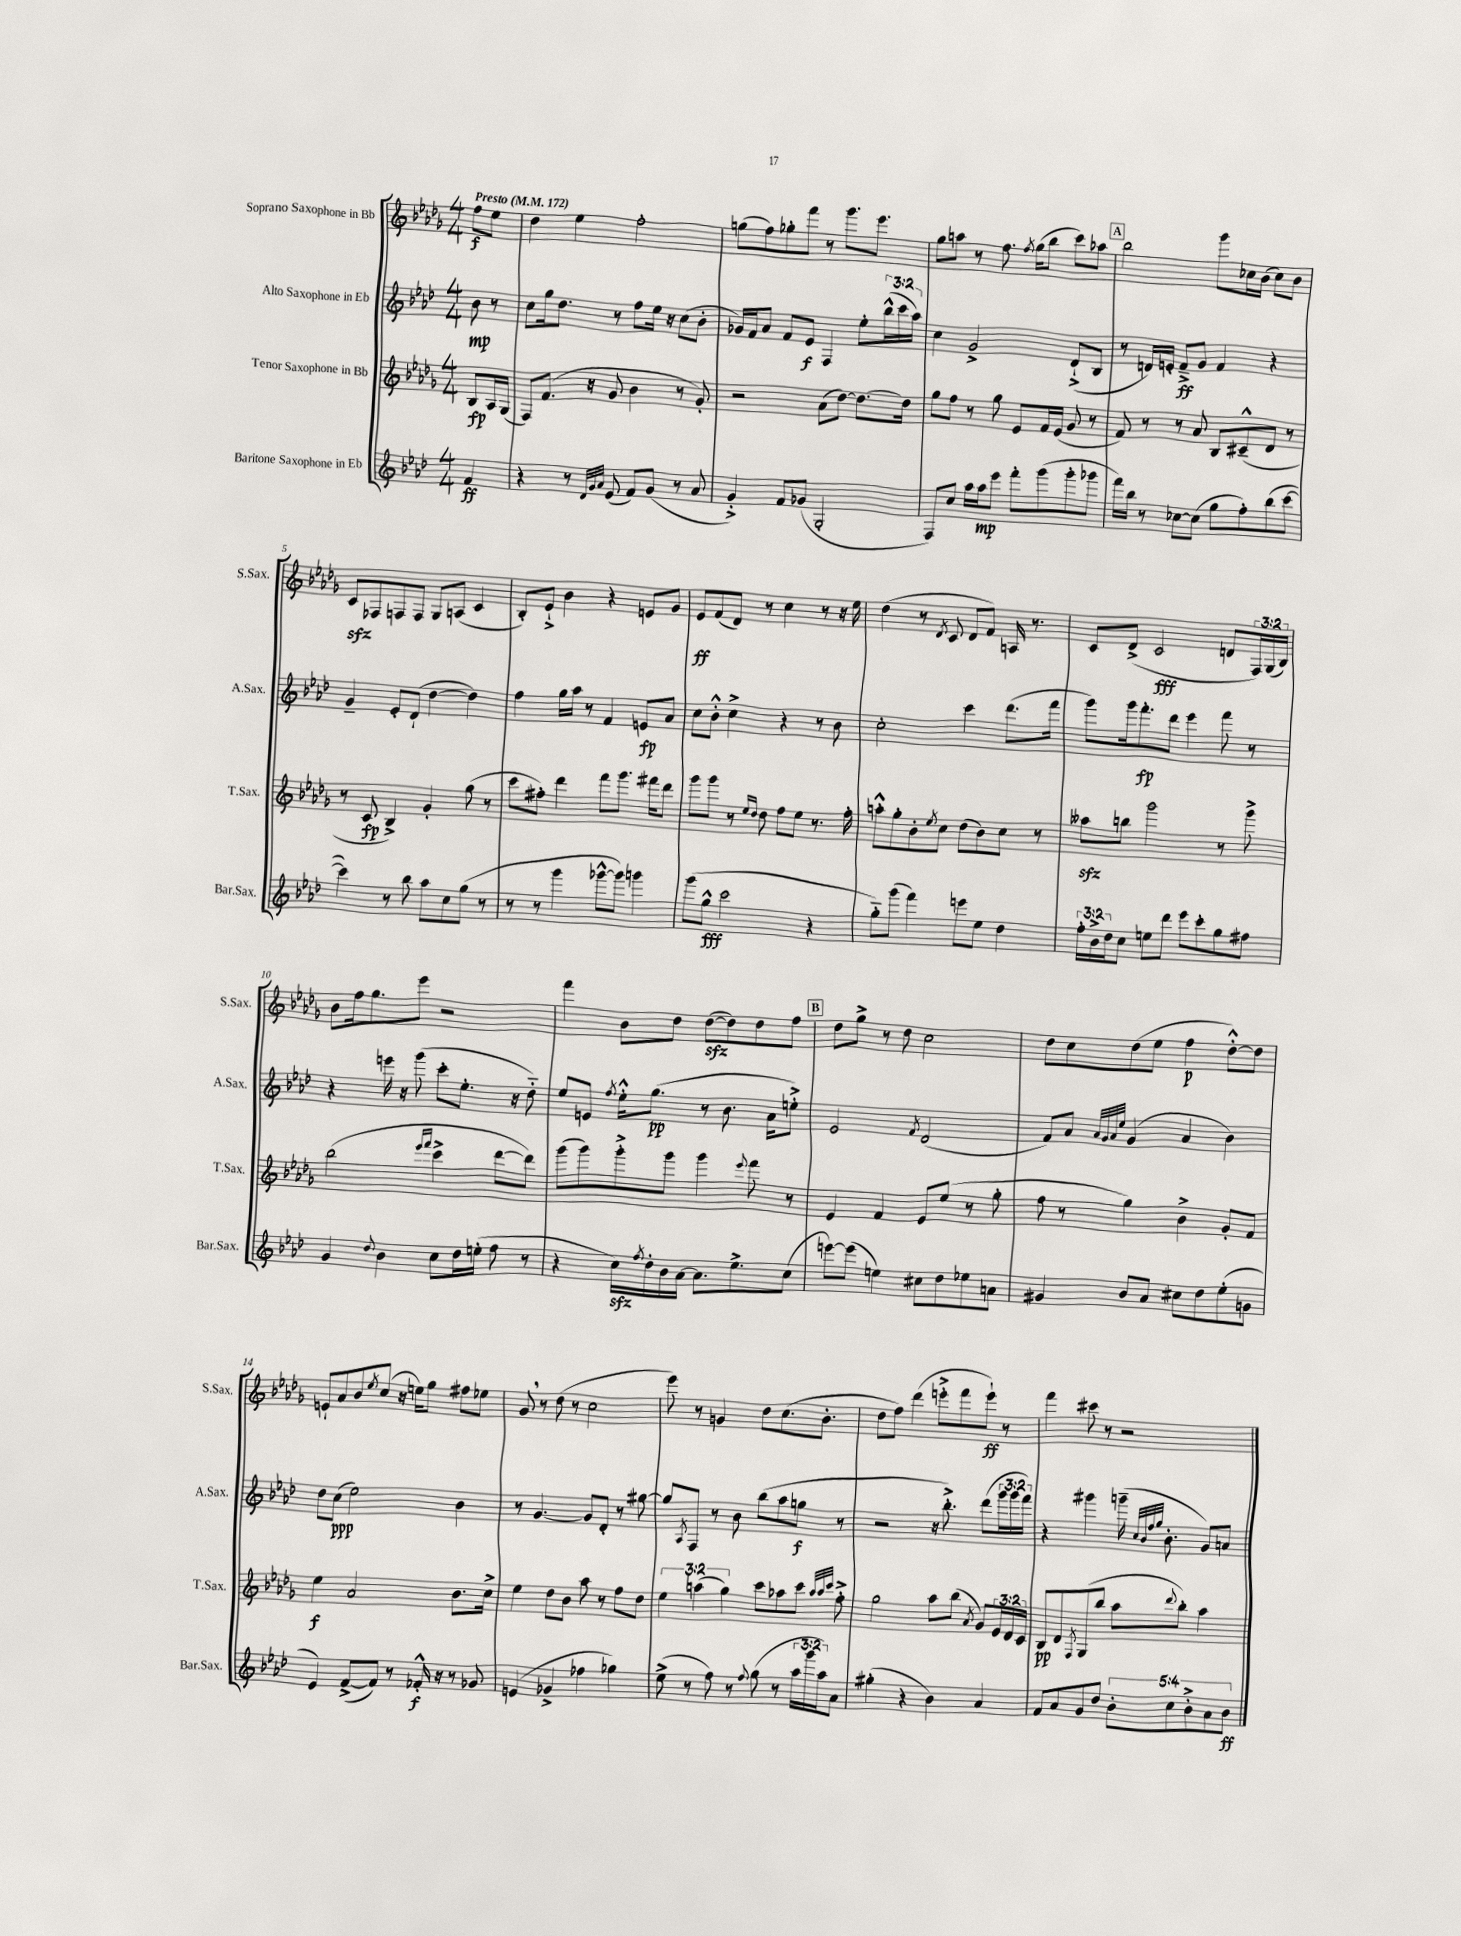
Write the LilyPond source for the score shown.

<<
\new StaffGroup <<
\new Staff = "s0" \with { instrumentName = "Soprano Saxophone in Bb" shortInstrumentName = "S.Sax." } {
    \clef treble \key des \major \numericTimeSignature \time 4/4 \override Staff.TupletNumber.text = #tuplet-number::calc-fraction-text \partial 4 \tempo "Presto" 4 = 172
    f''8\f ees''8 |
    des''4 ees''4 f''2-. |
    g''8( f''8) ges''8-. f'''8 r8 ges'''8. ees'''8. |
    ges''8 a''8 r8 f''8. \acciaccatura { f''8 } ges''16( bes''8 c'''8) aes''8 |
    \mark \markup { \box "A" } bes''2 ges'''8 ces''16 bes'16( ces''8) bes'8 |
    c'8\sfz fes8 f8 f8 ges8 a8( c'4 |
    bes8-.) ees'8-!-> bes'4 r4 e'8 ges'8 |
    ees'8\ff f'8( des'8) r8 c''4 r8 r16 ees''16 |
    des''4( r8 \acciaccatura { des'8 } c'8 des'8 f'8) a16 r8. |
    c'8 des'8->( c'2\fff d'8 \tuplet 3/2 { f16) ges16( bes16) } |
    bes'8 f''16 ges''8. ees'''8 r2 |
    f'''4 bes'8 des''8 des''8~\sfz( des''8) des''8 f''8 |
    \mark \markup { \box "B" } des''8 ges''8-> r8 des''8 c''2 |
    des''8 c''8 des''8( ees''8 f''4\p des''8~-.-^) des''8 |
    e'8-! aes'8 bes'8 \acciaccatura { ees''8 } c''8( r16 e''16) ges''8 fis''8 ees''8 |
    ges'8 \breathe r8 des''8( r8 c''2 |
    ees'''8) r8 g'4 des''8 c''8.( bes'8.-. |
    des''8 f''8) des'''4( e'''8-.-> f'''8 e'''8-!\ff) r8 |
    f'''4 cis'''8 r8 r2 \bar "|." |
}
\new Staff = "s1" \with { instrumentName = "Alto Saxophone in Eb" shortInstrumentName = "A.Sax." } {
    \clef treble \key aes \major \numericTimeSignature \time 4/4 \override Staff.TupletNumber.text = #tuplet-number::calc-fraction-text \partial 4
    bes'8\mp r8 |
    c''8 g''16 des''8. r8 f''8 ees''16 r16 c''8( bes'8-. |
    ges'16) f'16 aes'8 f'8 ees'8\f f4 ees''8-. \tuplet 3/2 { bes''16-^( c'''16 aes''16) } |
    c''4 g'2-> des'8-!->( bes8 |
    \mark \markup { \box "A" } r8 d'16) e'16-. f'8--->\ff g'8 f'4 r4 |
    g'4-- ees'8-. des'8-!( des''4~ des''4) |
    f''4 g''16 aes''16 r8 f'4 e'8\fp aes'8 |
    c''8 bes'8-.-^ c''4-> r4 r8 bes'8 |
    c''2-. c'''4 des'''8.( f'''16 |
    g'''8) g'''16 f'''8.-.\fp des'''8 ees'''4 f'''8 r8 |
    r4 e'''16 r16 g'''8( c'''8-. ees''8.-. r16 des''8-_) |
    ees''8 e'8 \acciaccatura { f''8 } ees''16-.-^ g''8.\pp( r8 bes'8. aes'16 e''8-.->) |
    \mark \markup { \box "B" } ees'2 \acciaccatura { f'8 } des'2( |
    f'8) aes'8 \grace { aes'32 g'32 aes'32 ees''32 } g'4( aes'4 bes'4) |
    des''8 c''8\ppp( ees''2) bes'4 |
    r8 g'4.~ g'8 des'8-. r8 gis''8~ |
    gis''8 \acciaccatura { aes8 } f8 r8 bes'8 bes''8( aes''8 g''8\f r8 |
    r2 r16 bes''8.-.->) des'''8( \tuplet 3/2 { g'''16 g'''16 f'''16) } |
    r4 gis'''4 g'''16--( \grace { c''32 bes'32 f''32 g''32 } bes'8.-. g'8) a'8 \bar "|." |
}
\new Staff = "s2" \with { instrumentName = "Tenor Saxophone in Bb" shortInstrumentName = "T.Sax." } {
    \clef treble \key des \major \numericTimeSignature \time 4/4 \override Staff.TupletNumber.text = #tuplet-number::calc-fraction-text \partial 4
    bes8\fp aes16 ges16( |
    f8) f'8.( r16 ges'8 bes'4 r8 ges'8-.) |
    r2 aes'8( des''8~) des''8.~ des''16 |
    ges''8 f''8 r8 ges''8 ees'8 f'16 ees'16( ges'8 r8 |
    \mark \markup { \box "A" } f'8) r8 r8 aes'8 bes8 cis'8---^( des'8 r8 |
    r8 c'8\fp bes4->) ges'4-. ges''8( r8 |
    c'''8 fis''8-.) des'''4 f'''8 ges'''8. fis'''16 des'''8 |
    ges'''8 ges'''8 r8 \grace { ees''16 des''16 } des''8 f''8 ees''8 r8. f''16-. |
    a''8-.-^ ges''8-. bes'8-. \acciaccatura { ees''8 } c''8 des''8( bes'8) c''8 r8 |
    aeses''8\sfz b''8 ges'''2 r8 ges'''8-> |
    bes''2( \grace { ees'''16 f'''16 } c'''4-> des'''8~ des'''8) |
    ges'''8( ges'''8) ges'''8-.-> ges'''8 ges'''4 \appoggiatura { ees'''8 } f'''8 r8 |
    \mark \markup { \box "B" } ees'4 f'4 ees'8 ees''8( r8 ges''8-. |
    f''8 r8 ges''4) bes'4-> ges'8-. f'8 |
    ees''4\f aes'2 bes'8. c''16-> |
    ees''4 des''8 bes'8 aes''8 r8 f''8 des''8 |
    \tuplet 3/2 { ees''4 a''4( ges''4) } c'''8 aes''8 c'''8 \grace { aes''32 aes''32 c'''32 } f''8-.-> |
    ges''2 aes''8 bes''8( \acciaccatura { aes'8 } ges'8) \tuplet 3/2 { ees'16 des'16 c'16 } |
    bes8\pp des'8 \acciaccatura { f8 } ges8( bes''8 aes''8 \appoggiatura { des'''8 } bes''8-.) aes''4 \bar "|." |
}
\new Staff = "s3" \with { instrumentName = "Baritone Saxophone in Eb" shortInstrumentName = "Bar.Sax." } {
    \clef treble \key aes \major \numericTimeSignature \time 4/4 \override Staff.TupletNumber.text = #tuplet-number::calc-fraction-text \partial 4
    f'4\ff |
    r4 r8 \grace { des'32 g'32 aes'32 } ees'8( f'8) g'8( r8 aes'8 |
    g'4-.->) f'8 ges'8( g2-. |
    f8) c''8 aes''16 aes''16\mp ees'''8 f'''8-. g'''8( g'''8-. ges'''8 |
    \mark \markup { \box "A" } f'''16) bes''16 r8 ces''8~ ces''8( g''8 f''8-.) bes''8( c'''8~ |
    c'''4) r8 bes''8 aes''8 c''8 g''8( r8 |
    r8 r8 g'''4 ges'''8~-^ ges'''8) g'''4 |
    g'''8( g''8-^\fff c'''2 r4 |
    g''8-_) g'''8( f'''4) e'''8 ees''8 des''4 |
    \tuplet 3/2 { f''16-. bes'16-> des''16 } c''8 e''8 des'''8 ees'''8 c'''8-. g''8 fis''8 |
    g'4 \appoggiatura { des''8 } bes'4 c''8 des''16 e''16-.( f''8 r8 |
    r4 c''16\sfz) \acciaccatura { f''8 } des''16-. bes'16 aes'16~ aes'8. ees''8.-> c''8( |
    \mark \markup { \box "B" } e'''8~) e'''8( e''4) cis''8 des''8 ees''8 a'8 |
    gis'4 bes'8 aes'8 cis''8 des''8 ees''8-.( g'8 |
    ees'4) f'8~->( f'8) r8 fes'16-.-^\f r16 r8 ges'8 |
    e'4( ges'4-> fes''4 ges''4) |
    ees''8->( r8 f''8) r8 \appoggiatura { f''8 } g''8( r8 \tuplet 3/2 { aes''16 g'''16 aes''16) } aes'8 |
    gis''4-.( r4 bes'4) aes'4 |
    f'8 aes'8 g'8 des''8 \tuplet 5/4 { bes'8-. c''8 bes'8-.-> aes'8 bes'8\ff } \bar "|." |
}
>>
>>
